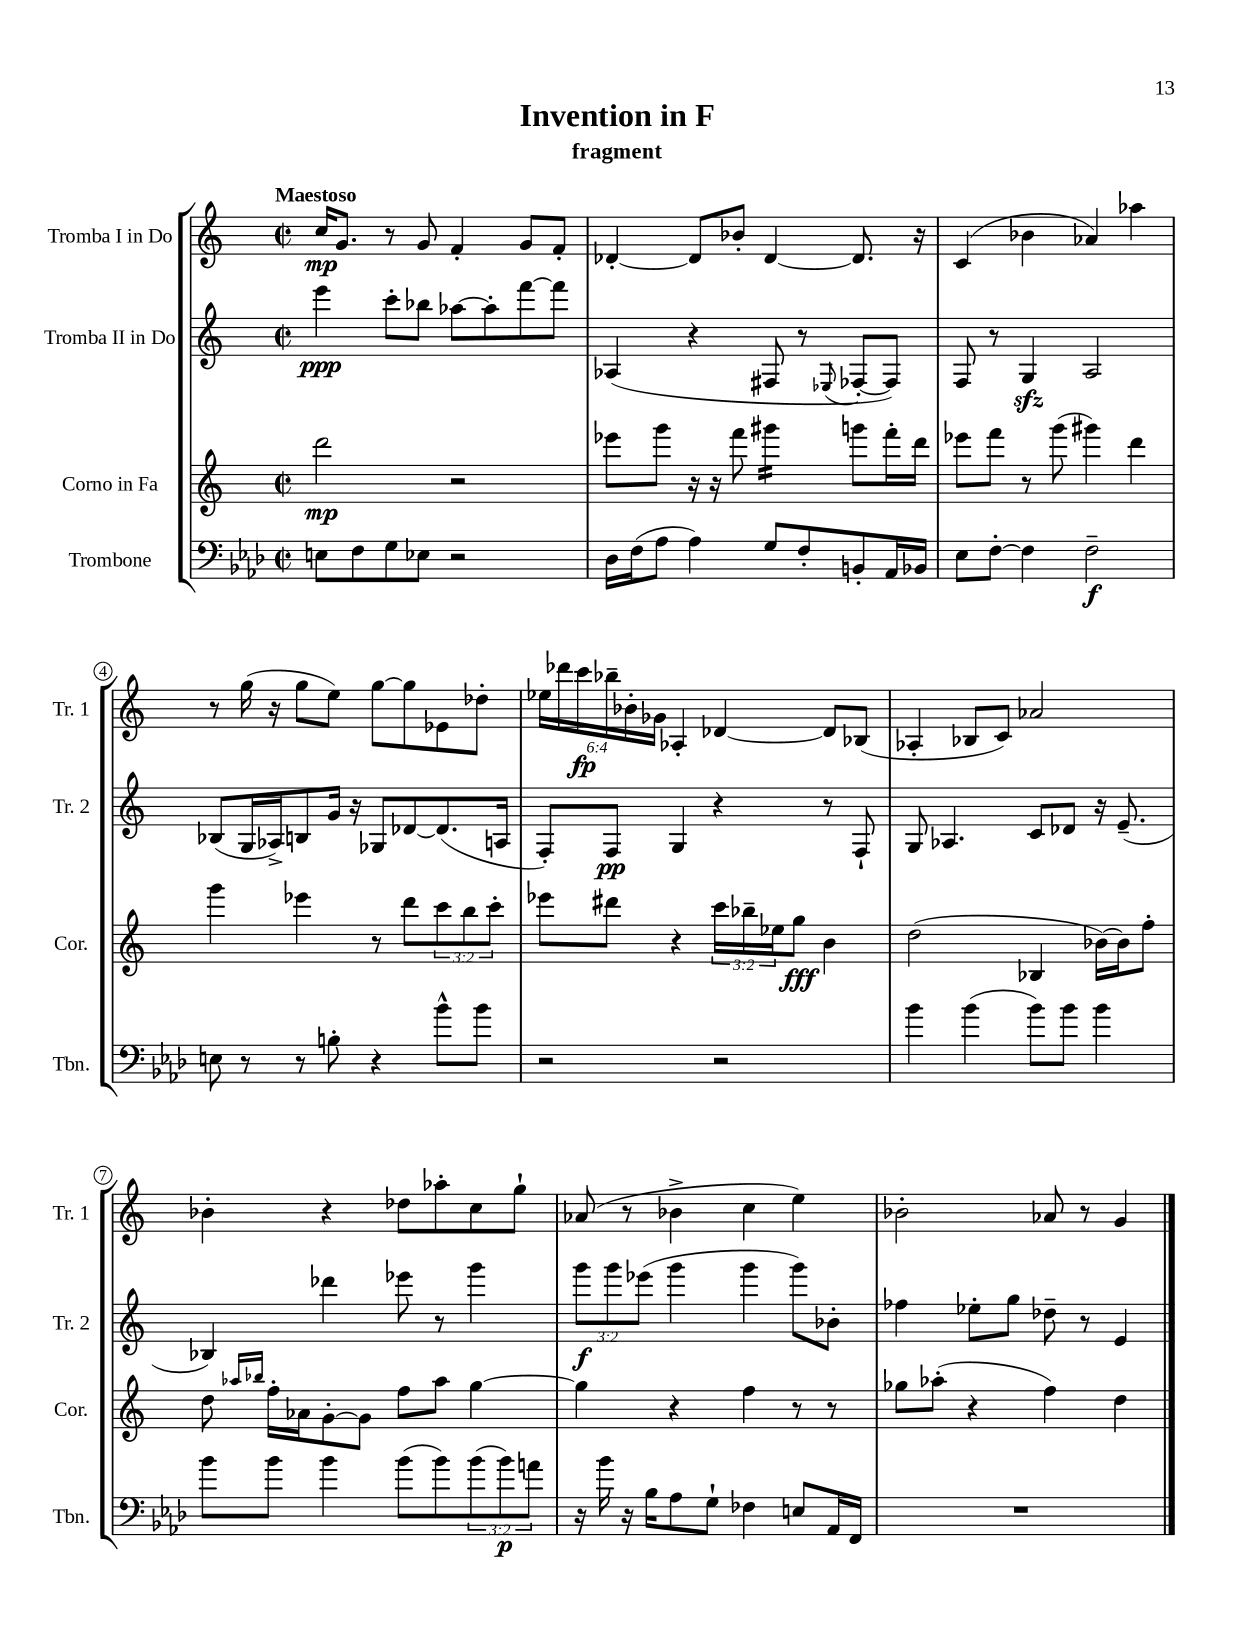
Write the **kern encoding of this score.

**kern	**kern	**kern	**kern
*staff4	*staff3	*staff2	*staff1
*clefF4	*clefG2	*clefG2	*clefG2
*k[b-e-a-d-]	*k[]	*k[]	*k[]
*M2/2	*M2/2	*M2/2	*M2/2
*met(c|)	*met(c|)	*met(c|)	*met(c|)
8E	2ddd	4eee	16cc
.	.	.	8.g
8F	.	.	.
8G	.	8ccc'	8r
8E-	.	8bb-	8g
2r	2r	[8aa-	4f'
.	.	8aa-']	.
.	.	[8fff	8g
.	.	8fff]	8f'
=	=	=	=
16D-	8eee-	(4A-	[4d-'
(16F	.	.	.
8A-	8ggg	.	.
4A-)	16r	4r	8d-]
.	16r	.	.
.	8fff	.	8b-'
8G	4ggg#	8F#	[4d-
8F'	.	8r	.
.	.	8qqE-	.
8BB'	8ggg	[8F-'	8.d-]
16AA-	16fff'	8F-])	.
16BB-	16ddd	.	16r
=	=	=	=
8E-	8eee-	8F	(4c
[8F'	8fff	8r	.
4F]	8r	4G	4b-
.	(8ggg	.	.
2F~	4ggg#)	2A	4a-)
.	4ddd	.	4aa-
=	=	=	=
8E	4ggg	(8B-	8r
8r	.	16G	(16gg
.	.	16A-^)	16r
8r	4eee-	8B	8gg
8B'	.	16g	8ee)
.	.	16r	.
4r	8r	8G-	[8gg
.	8ddd	[8d-	8gg]
8b-^^	12ccc	(8.d-]	8e-
.	12bb	.	.
8b-	.	.	8dd-'
.	12ccc'	.	.
.	.	16A	.
=	=	=	=
2r	8eee-	8F')	24ee-
.	.	.	24ddd-
.	.	.	24ccc
.	8ddd#	8F	24bb-~
.	.	.	24b-'
.	.	.	24g-
.	4r	4G	4A-'
2r	24ccc	4r	[4d-
.	24bb-~	.	.
.	24ee-	.	.
.	8gg	.	.
.	4b	8r	8d-]
.	.	8F`	(8B-
=	=	=	=
4b-	(2dd	8G	4A-'
.	.	4.A-	.
(4b-	.	.	8B-
.	.	.	8c)
8b-)	4B-	8c	2a-
8b-	.	8d-	.
4b-	[16b-)	16r	.
.	16b-]	(8.e~	.
.	8ff'	.	.
=	=	=	=
8b-	8dd	4B-)	4b-'
.	16qqaa-	.	.
.	16qqbb-	.	.
8b-	16ff'	.	.
.	16a-	.	.
4b-	[8g'	4ddd-	4r
.	8g]	.	.
(8b-	8ff	8eee-	8dd-
8b-)	8aa-	8r	8aa-'
(12b-	[4gg	4ggg	8cc
12b-)	.	.	.
.	.	.	8gg`
12a	.	.	.
=	=	=	=
16r	4gg]	12ggg	(8a-
16b-	.	.	.
.	.	12ggg	.
16r	.	.	8r
.	.	(12eee-	.
16B-	.	.	.
8A-	4r	4ggg	4b-^
8G`	.	.	.
4F-	4ff	4ggg	4cc
8E	8r	8ggg)	4ee)
16AA-	8r	8b-'	.
16FF	.	.	.
=	=	=	=
1r	8gg-	4ff-	2b-'
.	(8aa-'	.	.
.	4r	8ee-'	.
.	.	8gg	.
.	4ff)	8dd-~	8a-
.	.	8r	8r
.	4dd	4e	4g
==	==	==	==
*-	*-	*-	*-
